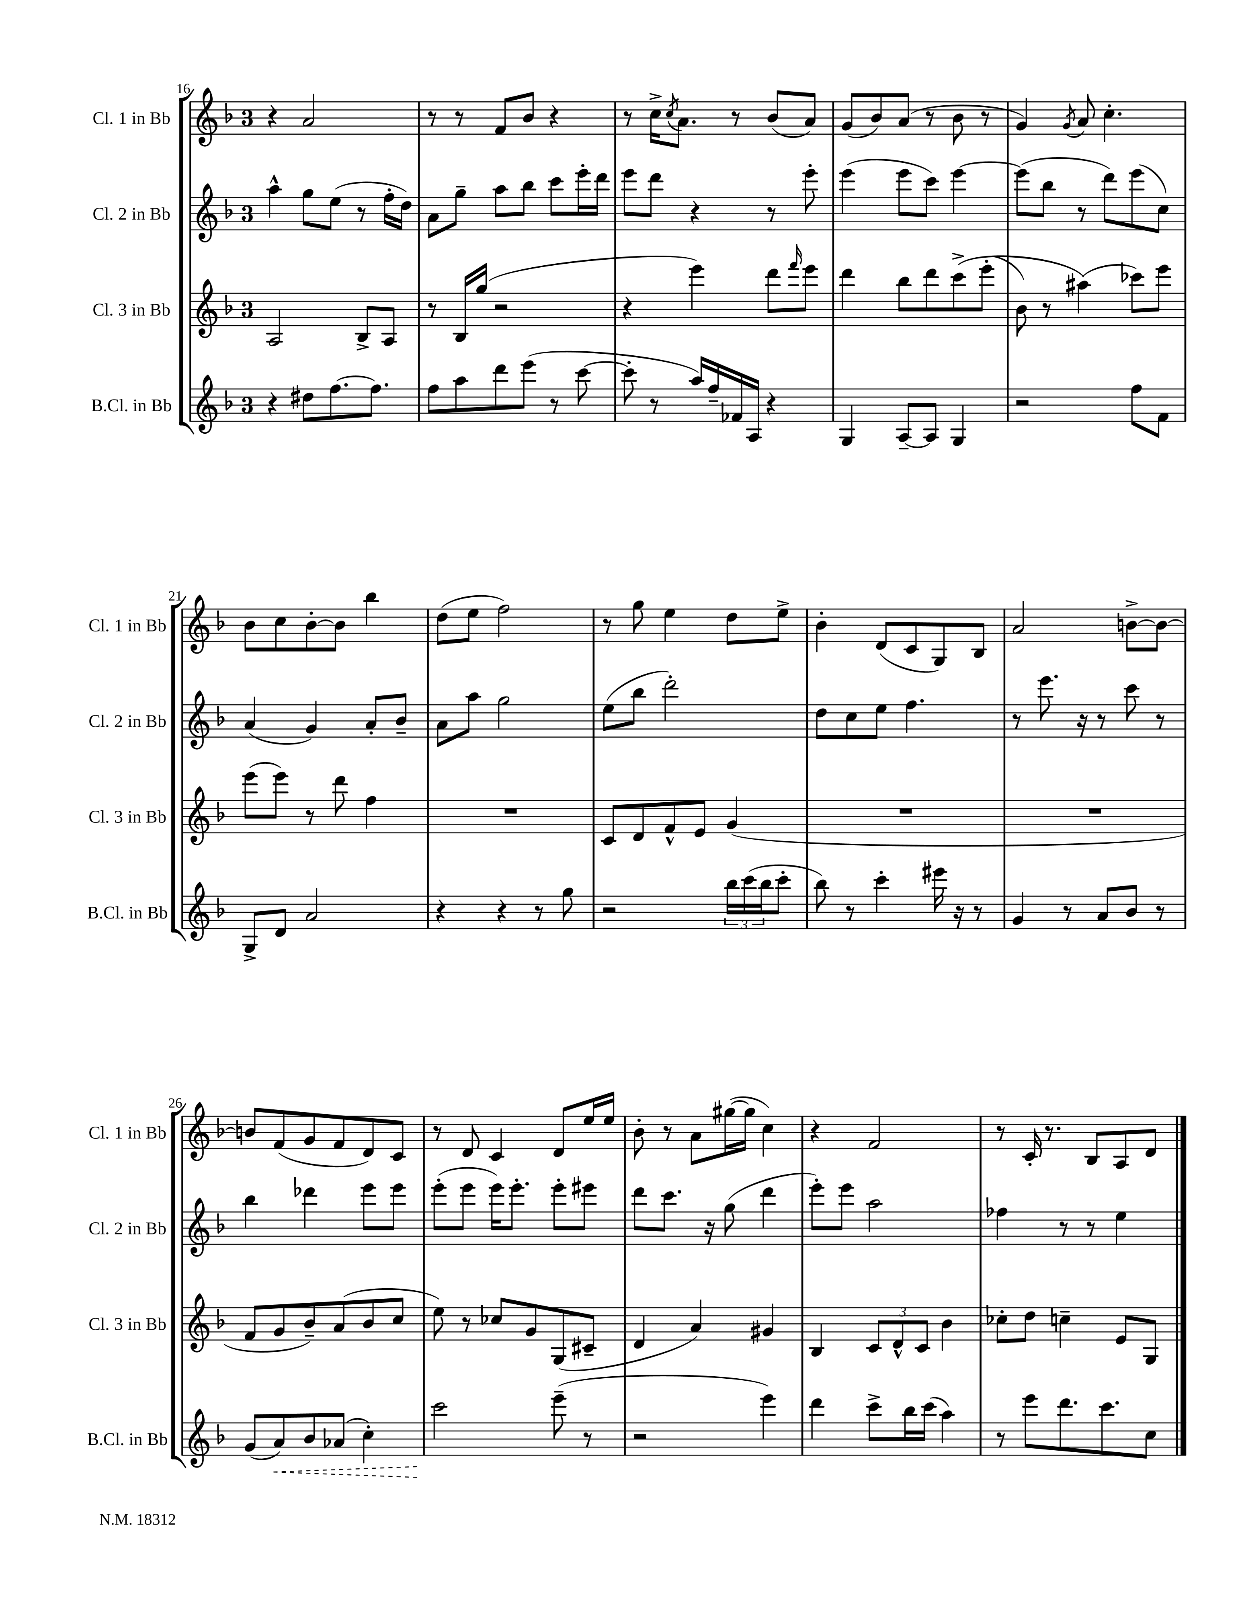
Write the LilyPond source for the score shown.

<<
\new StaffGroup <<
\new Staff = "s0" \with { instrumentName = "Cl. 1 in Bb" shortInstrumentName = "Cl. 1 in Bb" } {
    \clef treble \key f \major \once \override Staff.TimeSignature.style = #'single-digit \time 3/4
    r4 a'2 |
    r8 r8 f'8 bes'8 r4 |
    r8 c''16-> \acciaccatura { c''8 } a'8. r8 bes'8( a'8) |
    g'8( bes'8) a'8( r8 bes'8 r8 |
    g'4) \acciaccatura { g'8 } a'8 c''4.-. |
    bes'8 c''8 bes'8~-. bes'8 bes''4 |
    d''8( e''8 f''2) |
    r8 g''8 e''4 d''8 e''8-> |
    bes'4-. d'8( c'8 g8) bes8 |
    a'2 b'8~-> b'8~ |
    b'8 f'8( g'8 f'8 d'8) c'8 |
    r8 d'8 c'4 d'8 e''16 e''16 |
    bes'8-. r8 a'8 gis''16~( gis''16 c''4) |
    r4 f'2 |
    r8 c'16-. r8. bes8 a8 d'8 \bar "|." |
}
\new Staff = "s1" \with { instrumentName = "Cl. 2 in Bb" shortInstrumentName = "Cl. 2 in Bb" } {
    \clef treble \key f \major \once \override Staff.TimeSignature.style = #'single-digit \time 3/4
    a''4-^ g''8 e''8( r8 f''16-. d''16) |
    a'8 g''8-- a''8 bes''8 c'''8 e'''16-. d'''16 |
    e'''8 d'''8 r4 r8 e'''8-. |
    e'''4( e'''8 c'''8) e'''4~ |
    e'''8( bes''8 r8 d'''8) e'''8( c''8) |
    a'4( g'4) a'8-. bes'8-- |
    a'8 a''8 g''2 |
    e''8( bes''8 d'''2-.) |
    d''8 c''8 e''8 f''4. |
    r8 e'''8. r16 r8 c'''8 r8 |
    bes''4 des'''4 e'''8 e'''8 |
    e'''8-.( e'''8 e'''16) e'''8.-. e'''8-. eis'''8 |
    d'''8 c'''8. r16 g''8( d'''4 |
    e'''8-.) e'''8 a''2 |
    fes''4 r8 r8 e''4 \bar "|." |
}
\new Staff = "s2" \with { instrumentName = "Cl. 3 in Bb" shortInstrumentName = "Cl. 3 in Bb" } {
    \clef treble \key f \major \once \override Staff.TimeSignature.style = #'single-digit \time 3/4
    a2 bes8-> a8 |
    r8 bes16 g''16( r2 |
    r4 e'''4) d'''8 \grace { f'''16 } e'''8 |
    d'''4 bes''8 d'''8 c'''8->\( e'''8-.( |
    bes'8) r8 ais''4(\) ces'''8) e'''8 |
    e'''8( e'''8) r8 d'''8 f''4 |
    R2. |
    c'8 d'8 f'8-^ e'8 g'4( |
    R2. |
    R2. |
    f'8 g'8 bes'8--) a'8( bes'8 c''8 |
    e''8) r8 ces''8 g'8 g8( cis'8-- |
    d'4 a'4) gis'4 |
    bes4 \tuplet 3/2 { c'8 d'8-^ c'8 } bes'4 |
    ces''8-. d''8 c''4-- e'8 g8 \bar "|." |
}
\new Staff = "s3" \with { instrumentName = "B.Cl. in Bb" shortInstrumentName = "B.Cl. in Bb" } {
    \clef treble \key f \major \once \override Staff.TimeSignature.style = #'single-digit \time 3/4
    r4 dis''8 f''8.~ f''8. |
    f''8 a''8 d'''8 e'''8( r8 c'''8~ |
    c'''8-. r8 a''16) f''16-- fes'16 a16 r4 |
    g4 a8~-- a8 g4 |
    r2 f''8 f'8 |
    g8-> d'8 a'2 |
    r4 r4 r8 g''8 |
    r2 \tuplet 3/2 { bes''16 c'''16( bes''16 } c'''8-. |
    bes''8) r8 c'''4-. eis'''16 r16 r8 |
    g'4 r8 a'8 bes'8 r8 |
    g'8( \once \override Hairpin.style = #'dashed-line a'8\<) bes'8 aes'8( c''4-.) |
    c'''2\! e'''8--( r8 |
    r2 e'''4) |
    d'''4 c'''8-> bes''16 c'''16( a''4) |
    r8 e'''8 d'''8. c'''8. c''8 \bar "|." |
}
>>
>>
\layout { \context { \Score currentBarNumber = #16 } }
